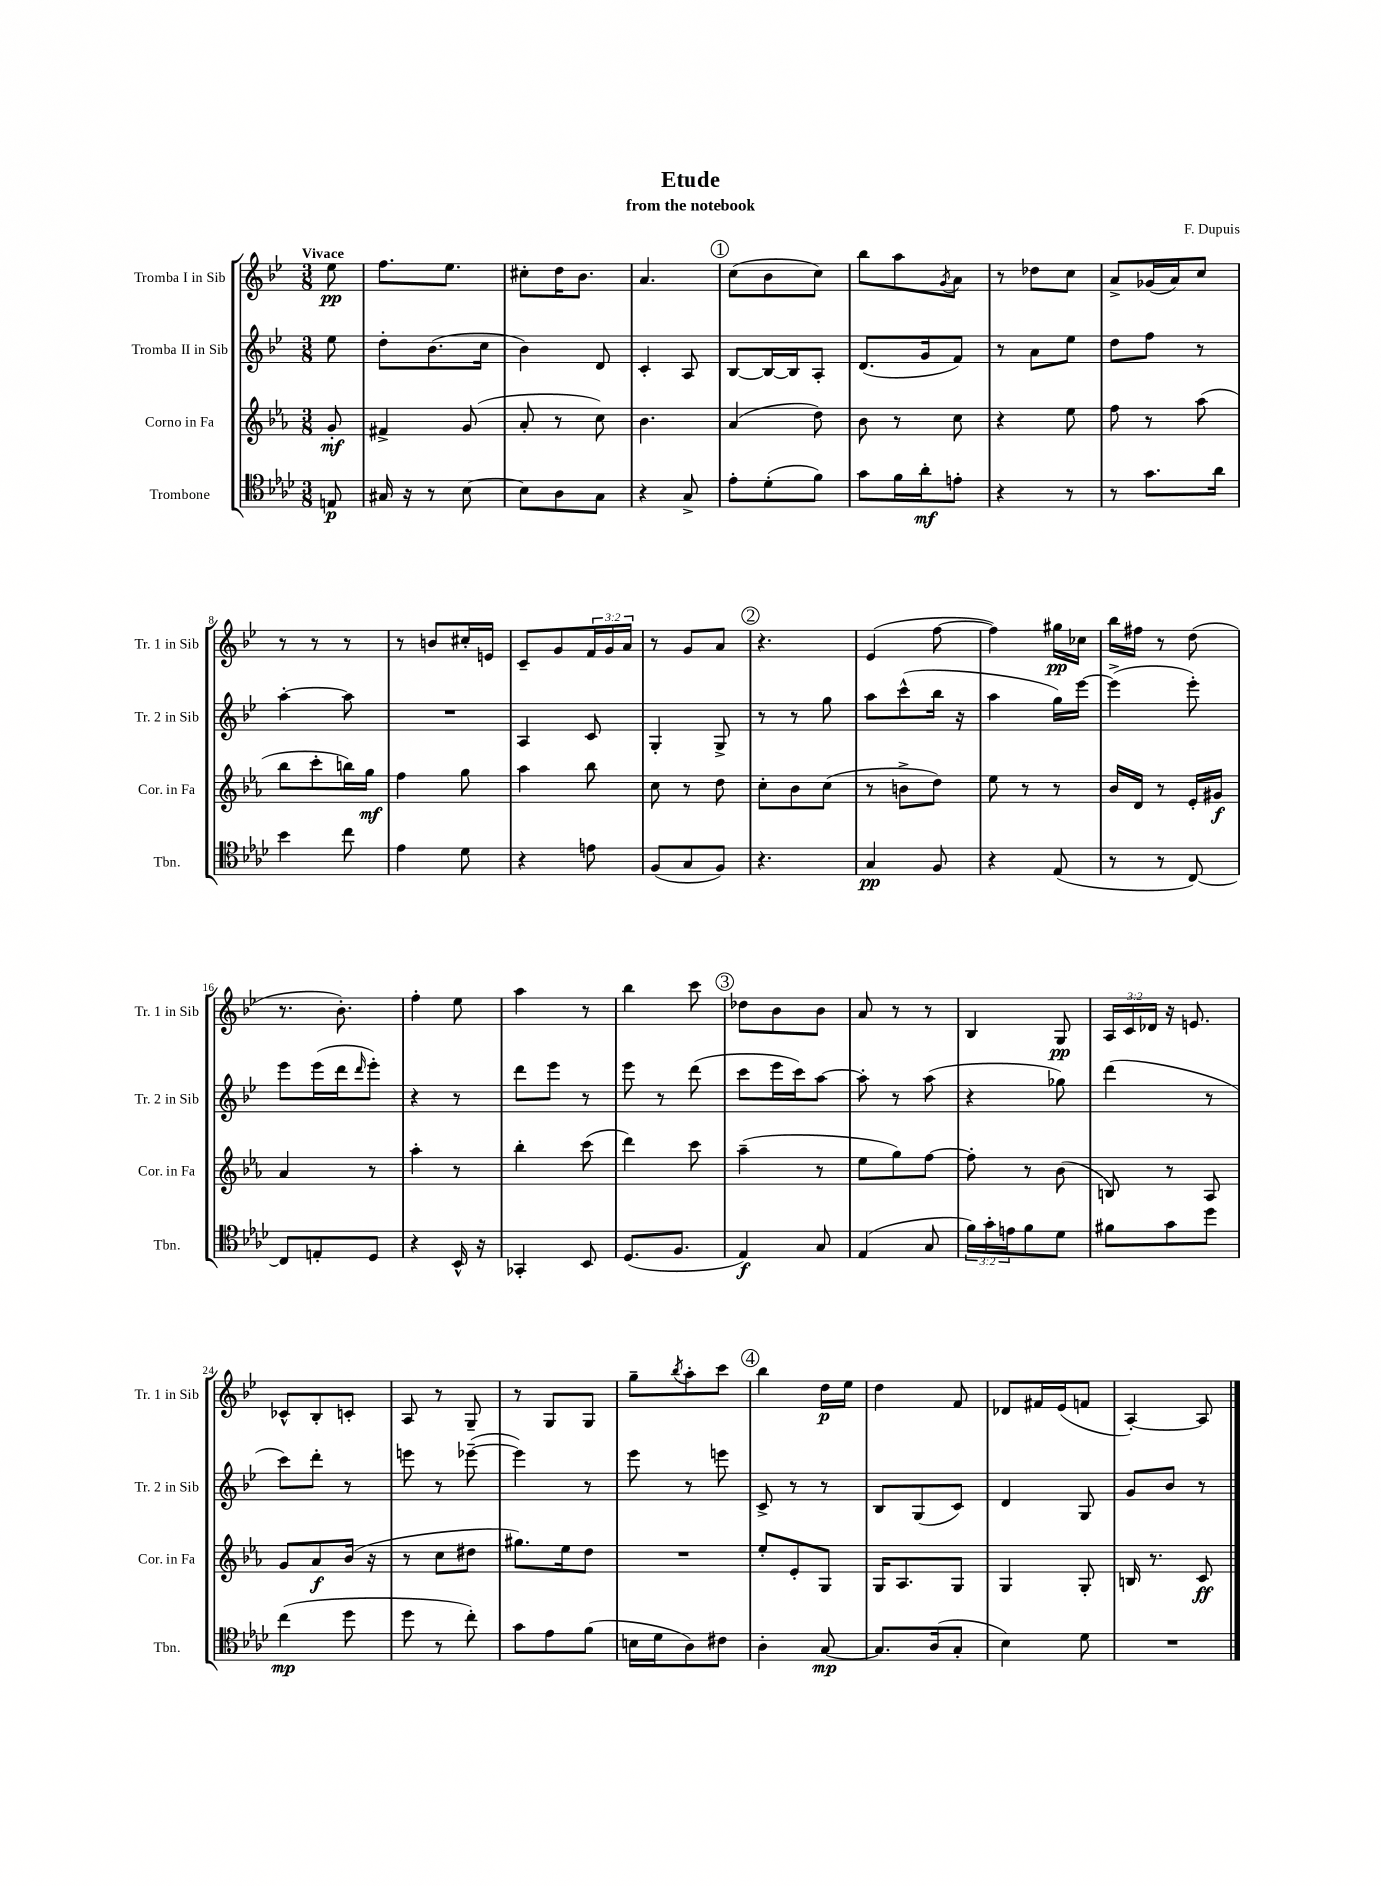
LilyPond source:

\header { title = "Etude" composer = "F. Dupuis" subtitle = "from the notebook" }
<<
\new StaffGroup <<
\new Staff = "s0" \with { instrumentName = "Tromba I in Sib" shortInstrumentName = "Tr. 1 in Sib" } {
    \clef treble \key bes \major \numericTimeSignature \time 3/8 \override Staff.TupletNumber.text = #tuplet-number::calc-fraction-text \partial 8 \tempo "Vivace"
    ees''8\pp |
    f''8. ees''8. |
    cis''8-. d''16 bes'8. |
    a'4. |
    \mark \markup { \circle "1" } c''8( bes'8 c''8) |
    bes''8 a''8 \acciaccatura { g'8 } a'8 |
    r8 des''8 c''8 |
    a'8-> ges'16( a'16) c''8 |
    r8 r8 r8 |
    r8 b'8 cis''16-. e'16 |
    c'8-- g'8 \tuplet 3/2 { f'16 g'16 a'16 } |
    r8 g'8 a'8 |
    \mark \markup { \circle "2" } r4. |
    ees'4( f''8~ |
    f''4) gis''16\pp ces''16 |
    bes''16 fis''16 r8 d''8( |
    r8. bes'8.-.) |
    f''4-. ees''8 |
    a''4 r8 |
    bes''4 c'''8 |
    \mark \markup { \circle "3" } des''8 bes'8 bes'8 |
    a'8 r8 r8 |
    bes4 g8\pp |
    \tuplet 3/2 { a16 c'16 des'16 } r16 e'8. |
    ces'8-^ bes8-. c'8-. |
    a8 r8 g8-- |
    r8 g8 g8 |
    g''8-- \acciaccatura { bes''8 } a''8-. c'''8 |
    \mark \markup { \circle "4" } bes''4 d''16\p ees''16 |
    d''4 f'8 |
    des'8 fis'16 ees'16( f'8 |
    a4~-.) a8 \bar "|." |
}
\new Staff = "s1" \with { instrumentName = "Tromba II in Sib" shortInstrumentName = "Tr. 2 in Sib" } {
    \clef treble \key bes \major \numericTimeSignature \time 3/8 \partial 8
    ees''8 |
    d''8-. bes'8.( c''16 |
    bes'4) d'8 |
    c'4-. a8 |
    \mark \markup { \circle "1" } bes8~ bes16~ bes16 a8-. |
    d'8.( g'16 f'8) |
    r8 a'8 ees''8 |
    d''8 f''8 r8 |
    a''4~-. a''8 |
    R4. |
    a4 c'8 |
    g4-. g8-> |
    \mark \markup { \circle "2" } r8 r8 g''8 |
    a''8 c'''8-^( bes''16 r16 |
    a''4 g''16) ees'''16~ |
    ees'''4->( ees'''8-.) |
    ees'''8 ees'''16( d'''16 \grace { d'''16 } ees'''8-.) |
    r4 r8 |
    d'''8 ees'''8 r8 |
    ees'''8 r8 d'''8( |
    \mark \markup { \circle "3" } c'''8 ees'''16 c'''16) a''8~ |
    a''8-. r8 a''8( |
    r4 ges''8) |
    d'''4( r8 |
    c'''8) d'''8-. r8 |
    e'''8 r8 ees'''8~--( |
    ees'''4) r8 |
    ees'''8 r8 e'''8 |
    \mark \markup { \circle "4" } c'8-> r8 r8 |
    bes8 g8( c'8) |
    d'4 g8 |
    g'8 bes'8 r8 \bar "|." |
}
\new Staff = "s2" \with { instrumentName = "Corno in Fa" shortInstrumentName = "Cor. in Fa" } {
    \clef treble \key ees \major \numericTimeSignature \time 3/8 \partial 8
    g'8-.\mf |
    fis'4-> g'8( |
    aes'8-. r8 c''8) |
    bes'4. |
    \mark \markup { \circle "1" } aes'4( d''8) |
    bes'8 r8 c''8 |
    r4 ees''8 |
    f''8 r8 aes''8( |
    bes''8 c'''8-. b''16) g''16\mf |
    f''4 g''8 |
    aes''4 bes''8 |
    c''8 r8 d''8 |
    \mark \markup { \circle "2" } c''8-. bes'8 c''8( |
    r8 b'8-> d''8) |
    ees''8 r8 r8 |
    bes'16 d'16 r8 ees'16-. gis'16\f |
    aes'4 r8 |
    aes''4-. r8 |
    bes''4-. c'''8( |
    d'''4) c'''8 |
    \mark \markup { \circle "3" } aes''4--( r8 |
    ees''8 g''8) f''8~ |
    f''8-. r8 bes'8( |
    b8) r8 aes8 |
    g'8 aes'8\f bes'16( r16 |
    r8 c''8 dis''8 |
    gis''8.) ees''16 d''8 |
    R4. |
    \mark \markup { \circle "4" } ees''8-. ees'8-. g8 |
    g16 aes8. g8 |
    g4 g8-. |
    b16 r8. c'8\ff \bar "|." |
}
\new Staff = "s3" \with { instrumentName = "Trombone" shortInstrumentName = "Tbn." } {
    \clef tenor \key aes \major \numericTimeSignature \time 3/8 \override Staff.TupletNumber.text = #tuplet-number::calc-fraction-text \partial 8
    e8\p |
    gis16 r16 r8 bes8~ |
    bes8 aes8 g8 |
    r4 g8-> |
    \mark \markup { \circle "1" } ees'8-. des'8-.( f'8) |
    g'8 f'16 aes'16-.\mf e'8-. |
    r4 r8 |
    r8 g'8. aes'16 |
    bes'4 c''8 |
    ees'4 des'8 |
    r4 e'8 |
    f8( g8 f8) |
    \mark \markup { \circle "2" } r4. |
    g4\pp f8 |
    r4 ees8( |
    r8 r8 c8~) |
    c8 e8-. des8 |
    r4 bes,16-^ r16 |
    ges,4-. bes,8 |
    des8.( f8. |
    \mark \markup { \circle "3" } ees4\f) g8 |
    ees4( g8 |
    \tuplet 3/2 { f'16) g'16-. e'16 } f'8 des'8 |
    fis'8 g'8 des''8 |
    c''4\mp( des''8 |
    des''8 r8 c''8-.) |
    g'8 ees'8 f'8( |
    b16 des'16 aes8) cis'8 |
    \mark \markup { \circle "4" } aes4-. g8~\mp |
    g8. aes16( g8-. |
    bes4) des'8 |
    R4. \bar "|." |
}
>>
>>
